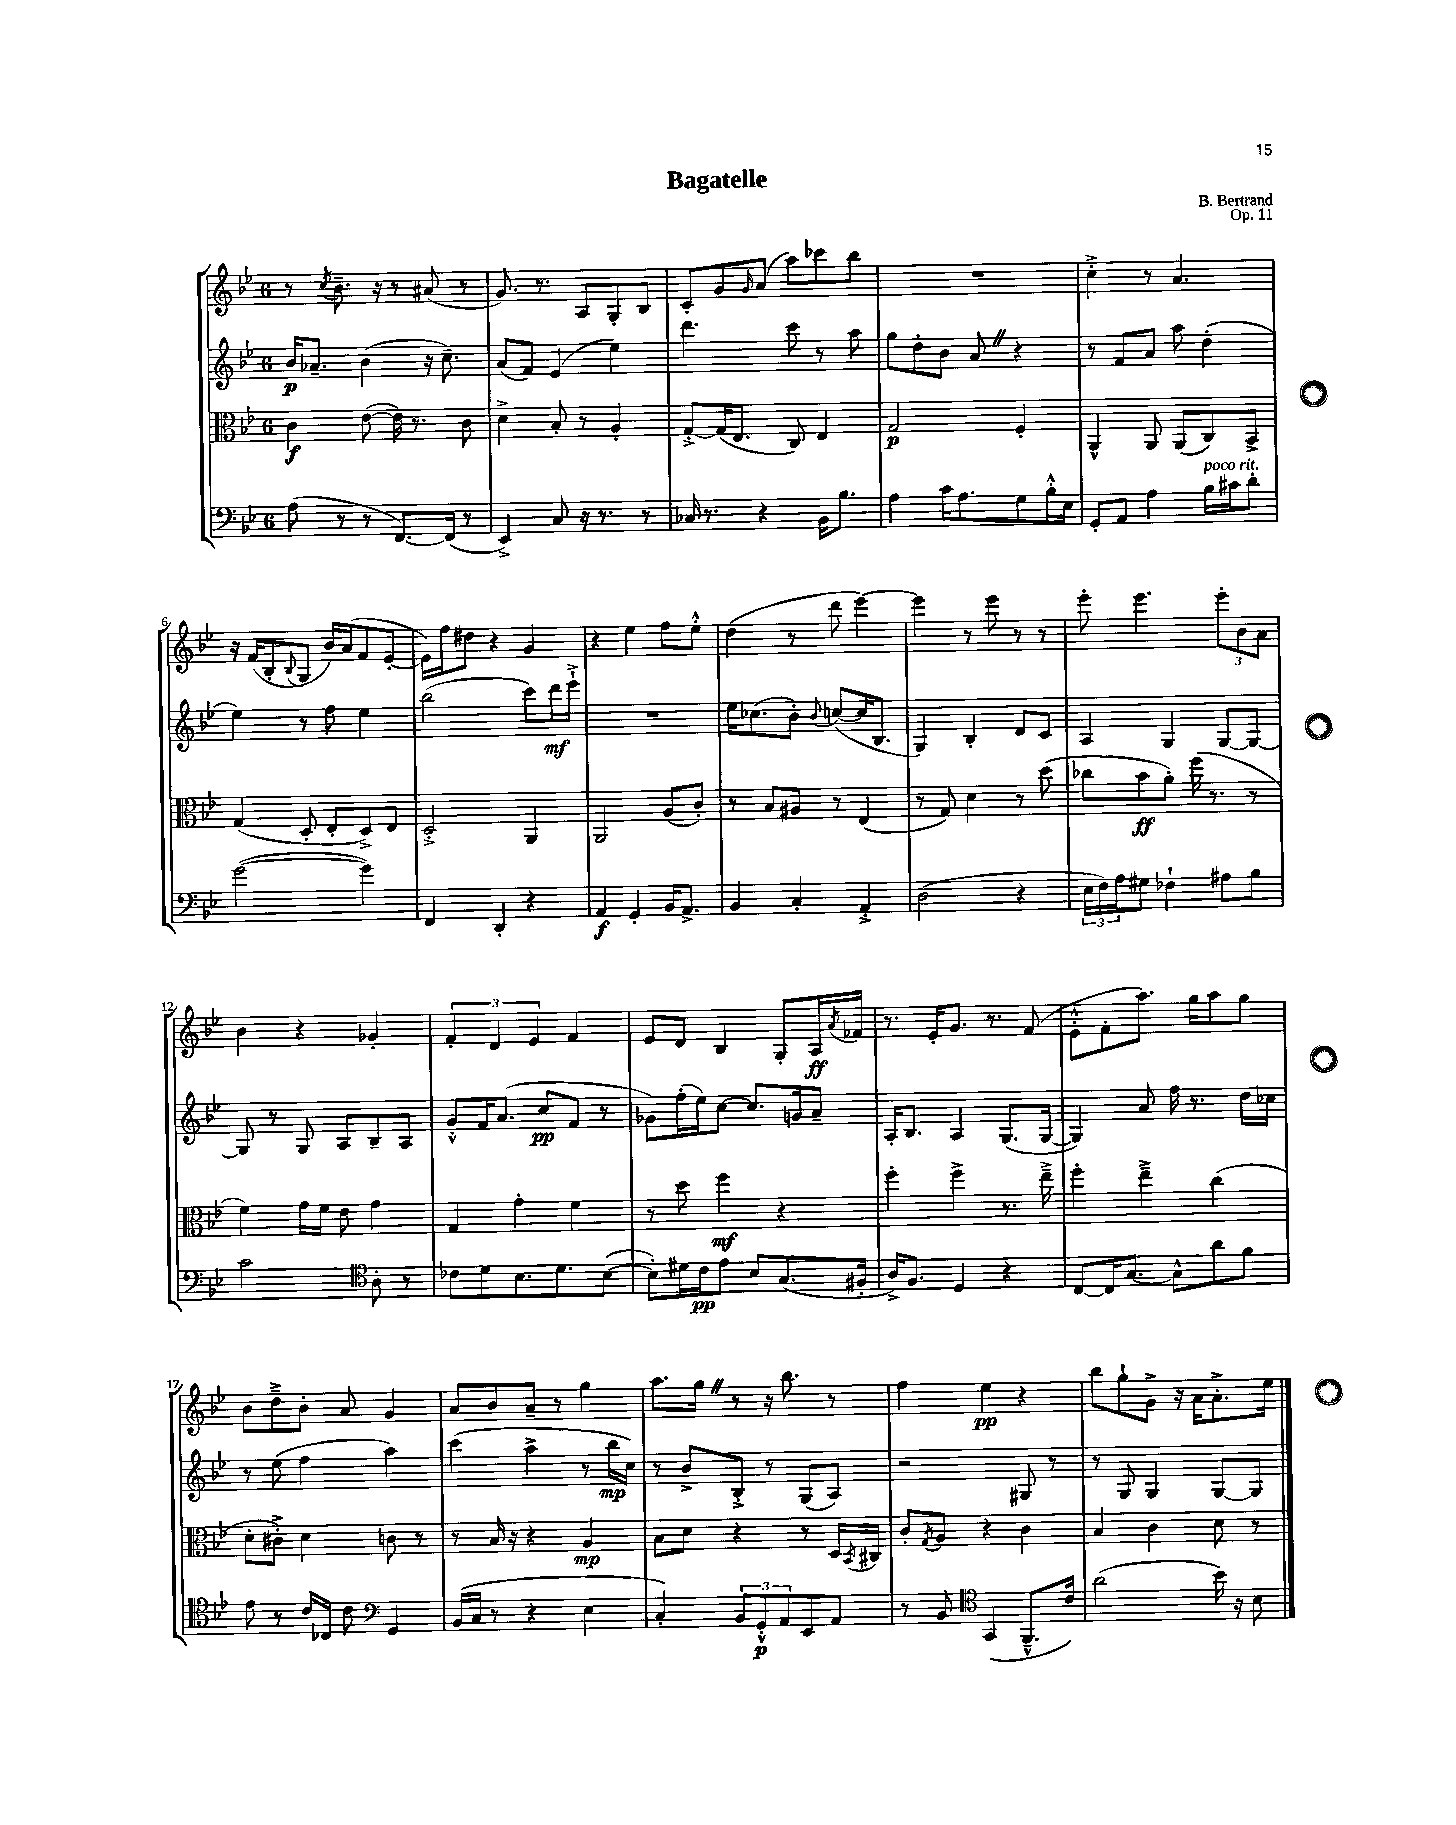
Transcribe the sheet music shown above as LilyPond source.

\header { title = "Bagatelle" composer = "B. Bertrand" opus = "Op. 11" }
<<
\new StaffGroup <<
\new Staff = "s0" {
    \clef treble \key bes \major \once \override Staff.TimeSignature.style = #'single-digit \time 6/8
    r8 \acciaccatura { c''8 } bes'8.-- r16 r8 ais'8( r8 |
    g'8.) r8. a8 g8-. bes8 |
    c'8-. g'8 \grace { g'16 } a'8( a''8) ces'''8 bes''8 |
    R2. |
    c''4-.-> r8 a'4. |
    r16 f'16( bes8-. \appoggiatura { bes8 } g8 bes'16) a'16( f'8 ees'8~-. |
    ees'16) f''16 dis''8 r4 g'4 |
    r4 ees''4 f''8 ees''8-.-^ |
    d''4( r8 d'''8 ees'''4~) |
    ees'''4 r8 ees'''8 r8 r8 |
    ees'''8-. ees'''4. \tuplet 3/2 { ees'''8-. bes'8 a'8 } |
    bes'4 r4 ges'4-. |
    \tuplet 3/2 { f'4-. d'4 ees'4 } f'4 |
    ees'8 d'8 bes4 g8-. a16\ff \acciaccatura { a'8 } fes'16 |
    r8. ees'16-. g'8. r8. f'8( |
    ees'8-.-^ f'8-. a''8.) g''16 a''8 g''8 |
    bes'8 d''8---> bes'8-. a'8 g'4 |
    a'8 bes'8 a'8-- r8 g''4 |
    a''8. g''16 \once \override BreathingSign.text = \markup { \musicglyph "scripts.caesura.straight" } \breathe r8 r16 bes''8. r8 |
    f''4 ees''4\pp r4 |
    bes''8 g''8-! g'8-> r16 a'16 a'8.-.-> ees''16 \bar "|." |
}
\new Staff = "s1" {
    \clef treble \key bes \major \once \override Staff.TimeSignature.style = #'single-digit \time 6/8
    bes'16\p aes'8.-- bes'4( r16 c''8.--) |
    a'8( f'8) ees'4( ees''4) |
    d'''4. c'''8 r8 a''8 |
    g''8 d''8-. bes'8 a'8 \once \override BreathingSign.text = \markup { \musicglyph "scripts.caesura.straight" } \breathe r4 |
    r8 f'8 a'8 a''8 d''4-.( |
    ees''4) r8 f''8 ees''4 |
    bes''2( c'''8) d'''16\mf ees'''16-!-> |
    R2. |
    ees''16 ces''8.( bes'8-.) \appoggiatura { bes'8 } c''8~( c''16 bes8. |
    g4) bes4-. d'8 c'8 |
    a4 g4 g8~ g8~ |
    g8 r8 g8 a8 bes8-- a8 |
    g'8-.-^ f'16 a'8.( c''8\pp f'8 r8 |
    ges'8) f''16-.( ees''16) c''8~ c''8. g'16 a'8-- |
    a16-. bes8. a4 g8.( g16~ |
    g4) a'8 f''16 r8. d''16 ces''16 |
    r8 ees''8( f''4 a''4) |
    c'''4( a''4-> r8 bes''16\mp c''16) |
    r8 bes'8-> bes8-.-> r8 g8( a8) |
    r2 gis8 r8 |
    r8 g8 g4 g8~ g8 \bar "|." |
}
\new Staff = "s2" {
    \clef alto \key bes \major \once \override Staff.TimeSignature.style = #'single-digit \time 6/8
    c'4\f ees'8~( ees'16) r8. c'8 |
    d'4-> bes8-. r8 a4-. |
    g8~-.-> g16( ees8. c8) ees4 |
    g2\p f4-. |
    a,4-^ a,8 a,8( c8) bes,8-> |
    g4( d8-. ees8-. d8->) ees8 |
    d2-.-> a,4 |
    a,2 a8( c'8-.) |
    r8 bes8 ais8 r8 ees4( |
    r8 g8) d'4 r8 d''8( |
    ces''8 bes'8\ff a'8-.) f''16( r8. r8 |
    f'4) g'16 f'16 ees'8 g'4 |
    g4 g'4-. f'4 |
    r8 d''8 f''4\mf r4 |
    f''4-. f''4-> r8. ees''16---> |
    f''4-. ees''4---> c''4( |
    d'8-. cis'8-.->) d'4 c'8 r8 |
    r8 bes16 r16 r4 a4\mp |
    bes8 d'8 r4 r8 d16 \acciaccatura { bes,8 } cis16 |
    c'8-. \acciaccatura { g8 } a8 r4 c'4 |
    bes4 c'4 d'8 r8 \bar "|." |
}
\new Staff = "s3" {
    \clef bass \key bes \major \once \override Staff.TimeSignature.style = #'single-digit \time 6/8
    a8( r8 r8 f,8.~) f,16( r8 |
    ees,4->) c8 r16 r8. r8 |
    ces16 r8. r4 bes,16 bes8. |
    a4 c'16 a8. g8 bes16-.-^ ees16 |
    g,8-. a,8 a4 bes16^\markup { \italic "poco rit." } cis'16 d'8-. |
    g'2~( g'4) |
    f,4 d,4-. r4 |
    a,4\f g,4-. bes,16 a,8.-> |
    bes,4 c4-. a,4-.-> |
    d2( r4 |
    \tuplet 3/2 { ees16 f16) a16 } gis8 fes4-! ais8 bes8 |
    c'2 \clef tenor a8-. r8 |
    ces'8 d'8 bes8. d'8. bes8~( |
    bes8-.) dis'16 c'16\pp ees'8 bes8 g8.( fis16-. |
    a16->) f8. d4 r4 |
    c8~ c16 g8.~ g8-^ a'8 f'8 |
    ees'8 r8 c'16 ces16 c'8 \clef bass g,4 |
    bes,16( c16 r8 r4 ees4 |
    c4-.) \tuplet 3/2 { bes,8 g,8-.-^\p a,8 } ees,8 a,8 |
    r8 bes,8 \clef tenor g,4( f,8.---^ c'16) |
    a'2( bes'16) r16 bes8 \bar "|." |
}
>>
>>
